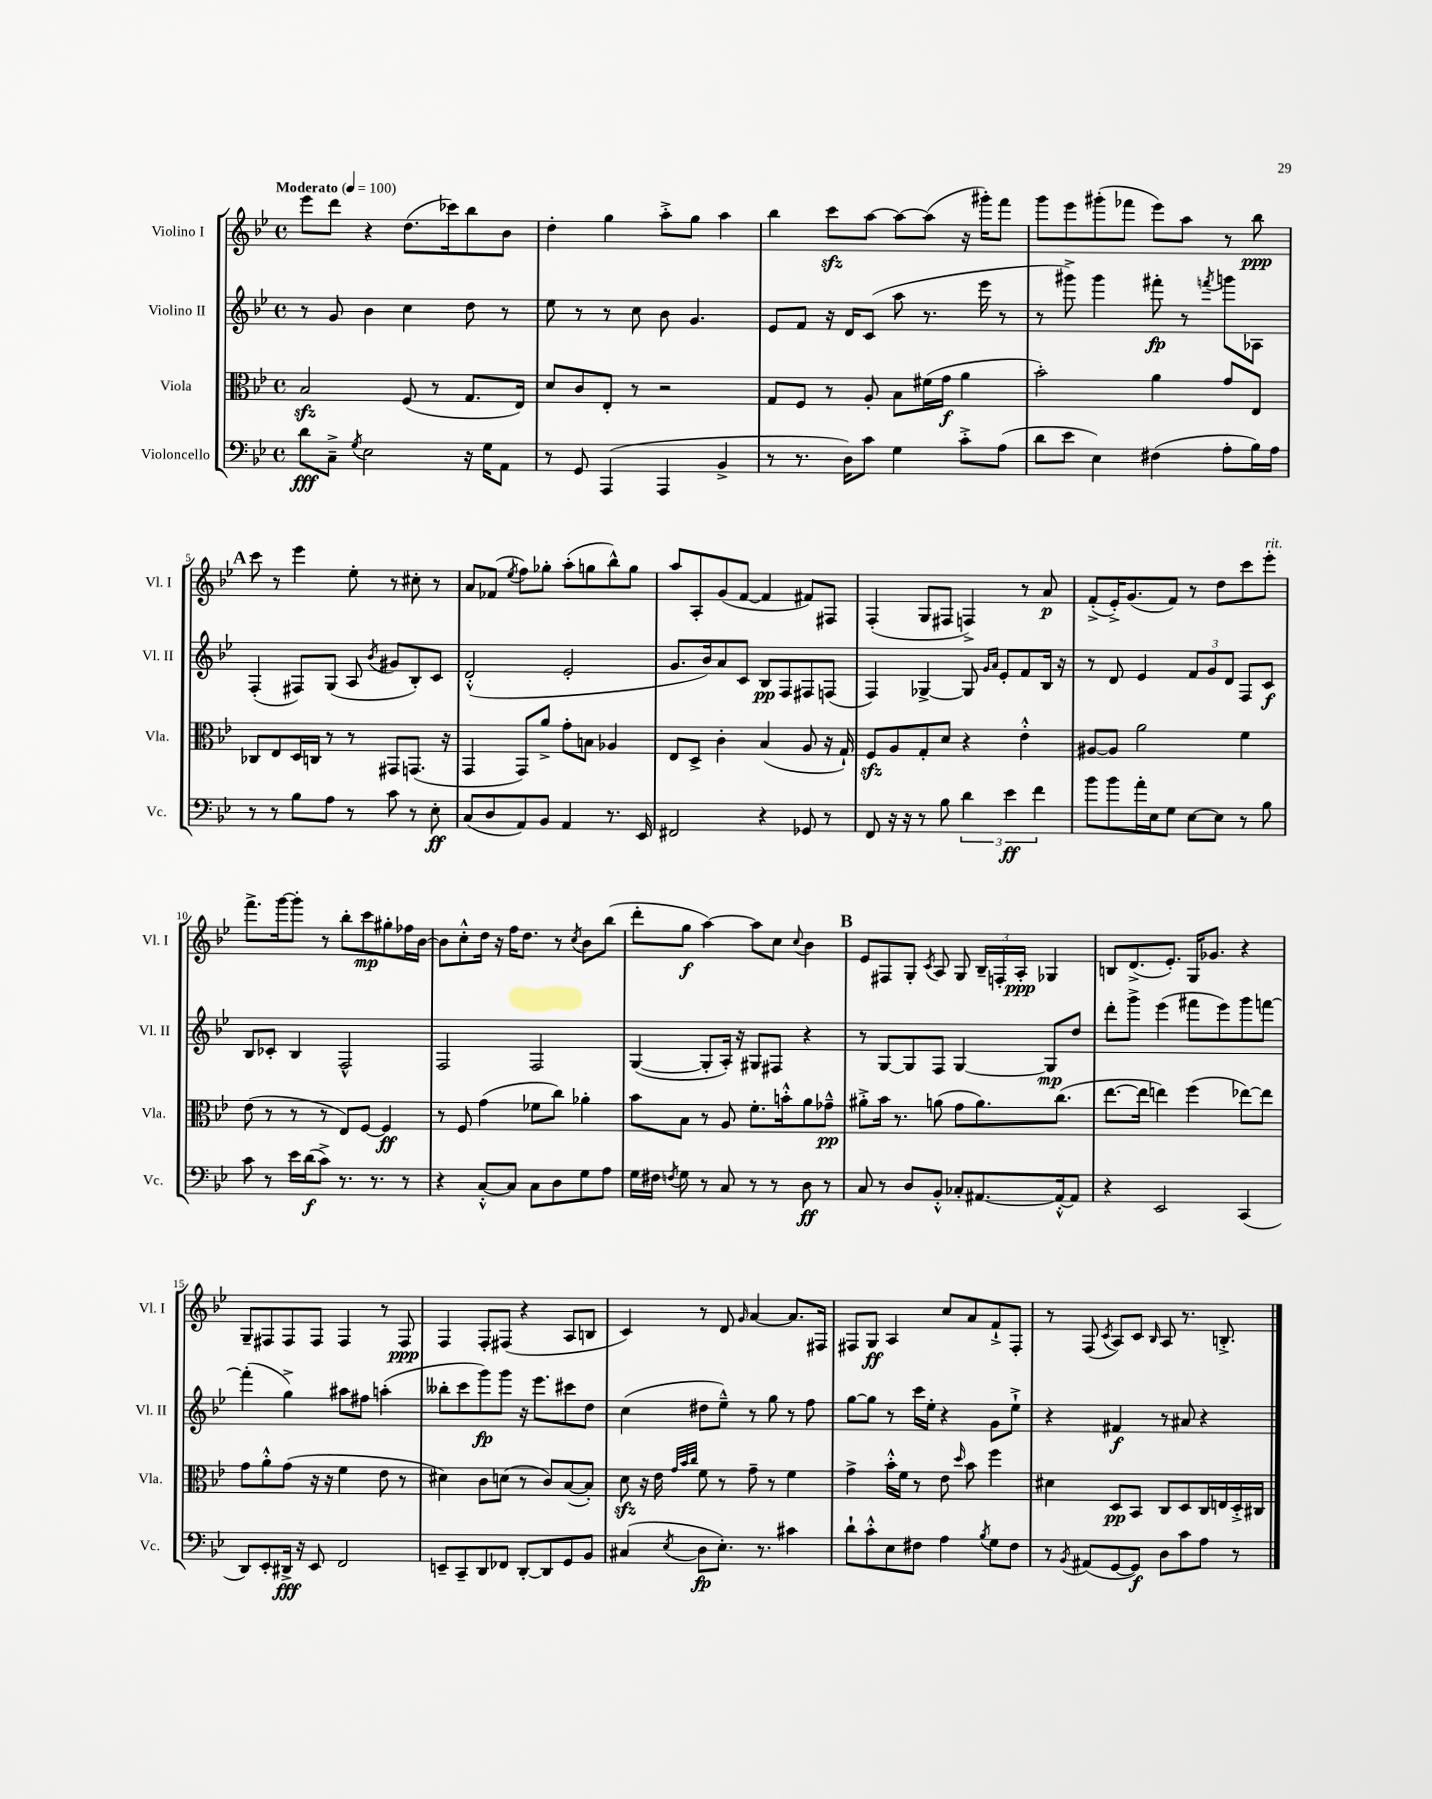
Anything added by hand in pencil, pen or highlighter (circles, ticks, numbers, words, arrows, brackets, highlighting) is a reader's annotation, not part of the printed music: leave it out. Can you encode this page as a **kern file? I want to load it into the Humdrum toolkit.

**kern	**kern	**kern	**kern
*staff4	*staff3	*staff2	*staff1
*clefF4	*clefC3	*clefG2	*clefG2
*k[b-e-]	*k[b-e-]	*k[b-e-]	*k[b-e-]
*M4/4	*M4/4	*M4/4	*M4/4
*met(c)	*met(c)	*met(c)	*met(c)
*MM100	*MM100	*MM100	*MM100
8d\L	2B-/	8r	8eee-\L
8C~^\J	.	8g/	8ddd\J
8qG/	.	.	.
2E-\	.	4b-\	4r
.	(8F/	4cc\	(8.dd\L
.	8r	.	.
.	.	.	16ccc-\k)
16r	8.G/L	8dd\	8bb-\
16G\LK	.	.	.
8AA\J	.	8r	8b-\J
.	16E-/Jk)	.	.
=	=	=	=
8r	8d/L	8ee-\	4dd'\
8GG/	8c/	8r	.
(4AAA/	8E-'/J	8r	4gg\
.	8r	8cc\	.
4AAA/	2r	8b-\	8aa'^\L
.	.	4.g/	8gg\J
4BB-^/	.	.	4aa\
=	=	=	=
8r	8G/L	8e-/L	4bb-\
8.r	8F/J	8f/J	.
.	8r	16r	8ccc\L
16D\LK)	.	16d/LK	.
8c\J	8A'/	(8c/J	[8aa\J
4G\	8B-\L	8aa\	8aa\_L
.	(16f#\L	8.r	(8aa\]J
.	16g\JJ	.	.
8c'^\L	4a\	.	16r
.	.	16eee-\	16ggg#'\LK)
(8A\J	.	8r	8fff\J
=	=	=	=
8d\L	2b-'\)	8r	8ggg\L
8e-\J	.	8ggg#^\)	8eee-\
4E-\)	.	4ggg#\	(8ggg#'\
.	.	.	8fff-\J
(4F#\	4a\	8fff#'\	8eee-\L)
.	.	8r	8aa\J
.	.	8qfff/	.
8A'\L	8g/L	8ggg\L	8r
16B-\L)	8E-/J	8A-\J	8bb-\
16A\JJ	.	.	.
=	=	=	=
8r	8C-/L	(4F'/	8ccc\
8r	8E-/	.	8r
8B-\L	16D/L	8F#/L)	4eee-\
.	16C/JJ	.	.
8A\J	8r	(8G/J	.
8r	8r	8A/	8ee-'\
.	.	8qb-/	.
8c\	8GG#/L	8g#/L	8r
8r	(8.GG/J	8B-'/)	8cc#'\
8E-'\	.	8c/J	8r
.	16r	.	.
=	=	=	=
(8C/L	4GG/	(2d'^^/	8a/L
8D/	.	.	(8f-/J
.	.	.	8qee-/
8AA/)	8GG/L)	.	8ff\L)
8BB-/J	8a^/J	.	8gg-'\J
4AA/	8g'\L	2e-'/	(8aa'\L
.	8B\J	.	8gg\
8.r	4A-/	.	8bb-^^\)
.	.	.	8gg\J
16EE-/	.	.	.
=	=	=	=
2FF#/	8E-/L	8.g/L	8aa/L
.	8D^/J	.	8A'/
.	.	16b-/k)	.
.	4c'\	8a/	(8g/
.	.	8c/J	[8f/J
4r	(4B-/	8B-/L	4f/]
.	.	8F/	.
8GG-/	8A/	8F#/	8f#/L)
8r	16r	(8F/J	8F#/J
.	16G`/)	.	.
=	=	=	=
8FF/	8F/L	4F/)	(4F'/
16r	8A/	.	.
16r	.	.	.
8r	8G'/	[4G-^/	8G/L
8B-\	8d/J	.	8F#/J
6d\	4r	8G-/]	4F^/)
.	.	16qqg/LL	.
.	.	16qqa/JJ	.
.	.	8e-'/L	.
6e-\	.	.	.
.	4e-'^^\	8f/	8r
6f\	.	.	.
.	.	16B-/Jk	8a/
.	.	16r	.
=	=	=	=
8b-\L	[8A#/L	8r	(8f'^/L
8b-\	8A#/]J	8d/	16e-'^/K)
.	.	.	(8.g/
16a'\L	2a\	4e-/	.
16E-\J	.	.	.
8G\J	.	.	8f/J)
[8E-\L	.	12f/L	8r
.	.	12g/	.
8E-\]J	.	.	8dd\L
.	.	12d/J	.
8r	4f\	8F/L	8ccc\
8B-\	.	8c/J	8eee-'\J
=	=	=	=
8c\	(8e-\	8B-/L	8.fff^\L
8r	8r	8c-'/J	.
.	.	.	[16ggg\k
16e-\LL	8r	4B-/	8ggg'\]J
(16d\J	.	.	.
8c^\J)	8r	.	8r
8.r	8E-/L)	2F^^/	8bb-'\L
.	[8F/J	.	8ccc\
8.r	.	.	.
.	4F/]	.	8gg#'\
8r	.	.	16ff-\L
.	.	.	[16b-\JJ
=	=	=	=
4r	8r	2F/	8b-\]L
.	8F/	.	8cc'^^\
[8C'^^/L	(4g\	.	16dd\Jk
.	.	.	16r
8C/]J	.	.	16ff\LK
.	.	.	8.dd\J
8C\L	8f-\L	2F/	.
8D\	8cc\J)	.	8r
.	.	.	8qcc/
8G\	4a-'\	.	8b-\L
8A\J	.	.	(8bb-\J
=	=	=	=
16G\LL	8b-\L	([4G/	8ddd'\L
16F#\JJ	.	.	.
8qF/	.	.	.
8G\	8B-\J	.	8gg\J
8r	8r	8G'/]L	[4aa\)
8C/	8A/	16A'/Jk)	.
.	.	16r	.
8r	8.f'\L	8G#/L	8aa\]L
8r	.	8F#/J	8cc\J
.	16b'^^\k	.	.
.	.	.	8qqcc/
8D\	8a\	4r	4b-\
8r	8g-~^^\J	.	.
=	=	=	=
8C/	8a#'^\L	8r	8e-/L
8r	16b-\Jk	[8G/L	8F#/
.	8.r	.	.
8D/L	.	8G/]	8G'/J
.	.	.	8qc/
8BB-'^^/J	(8a\	8F/J	8A/
8C-'/L	8g\L	[4G/	8G/
[8.AA#/	8.a\)	.	24B-~/LL
.	.	.	24F'/
.	.	.	24A'/JJ
.	.	8G/]L	4G-/
16AA#'^^/_k	(8.cc\J	.	.
8AA#/]J	.	8dd/J	.
=	=	=	=
4r	[8.ee-\L	8ddd'\L	8B/L
.	.	8ggg^\J	(8.d^/
.	16ee-\]Jk	.	.
2EE-/	4ee\)	(4eee-\	.
.	.	.	8.e-'/J)
.	(4ff\	8fff#\L	16G/LK
.	.	.	8.g-/J
.	.	8eee-\)	.
(4CC/	[8ee-\L)	8ggg\	4r
.	8ee-\]J	[8fff\J	.
=	=	=	=
8DD/L)	8g\L	(4fff'\]	8G~/L
8EE-'/	8a'^^\	.	8F#/
16DD#^/Jk	(8g\J	4gg^\)	8F#/
16r	.	.	.
8EE-/	16r	.	8F#/J
.	16r	.	.
2FF/	4f\	8aa#\L	4F#/
.	.	8ff#\J	.
.	8e-\	(4aa'\	8r
.	8r	.	8F#/
=	=	=	=
8EE~/L	4d#\)	8bb--'\L	4F/
8CC~/	.	8ccc\	.
8DD/	8c\L	8ggg\)	8F'/L
8FF-/J	(8d\J	8ggg\J	(8F#/J
[8DD'/L	8r	16r	4r
.	.	8.eee-\L	.
8DD/]	8c/L)	.	.
8GG/	([8B-/	8ccc#\	8A/L
8BB-/J	8B-'/]J)	8dd\J	8B/J
=	=	=	=
(4C#/	8d\	(4cc\	4c/)
.	16r	.	.
.	16e-\	.	.
.	32qqg/LLL	.	.
.	32qqb-/	.	.
8qE-/	32qqcc/JJJ	.	.
8D\L	8f\	8dd#\L	8r
8.E-'\J)	8r	8ee-~^^\J)	8d/
.	.	.	16qqg/
.	8g~\	8r	[4a/
8.r	.	.	.
.	8r	8gg\	.
4c#\	4f\	8r	8.a/]L
.	.	8ff\	.
.	.	.	16F#/Jk
=	=	=	=
8d`\L	4g^\	[8gg\L	8F#/L
8c'^^\	.	8gg\]J	8G/J
8E-\	16b-'^^\LL	8r	4A/
.	16f\JJ	.	.
8F#\J	8r	16ccc\LL	.
.	.	16ee-'\JJ	.
4A\	8e-\	4r	8cc/L
.	16qqdd/	.	.
.	8b-\	.	8a/
8qB-/	.	.	.
8G\L	4ff\	8g\L	8f`^/
8F#\J	.	8ee-`^\J	8F#'/J
=	=	=	=
8r	4d#\	4r	8r
8qBB-/	.	.	.
(8AA#/L	.	.	(8F/
.	.	.	8qc/
[8GG/	8D/L	4f#/	8A/L)
8GG/]J)	8BB-/J	.	8c/J
.	.	.	16qqB-/
8D\L	8C/L	8r	8A/
8c\	8D/	8a#/	8.r
8A\J	16C/L	4r	.
.	16E/	.	8.B'^/
8r	16D'^/	.	.
.	16C#/JJ	.	.
==	==	==	==
*-	*-	*-	*-
